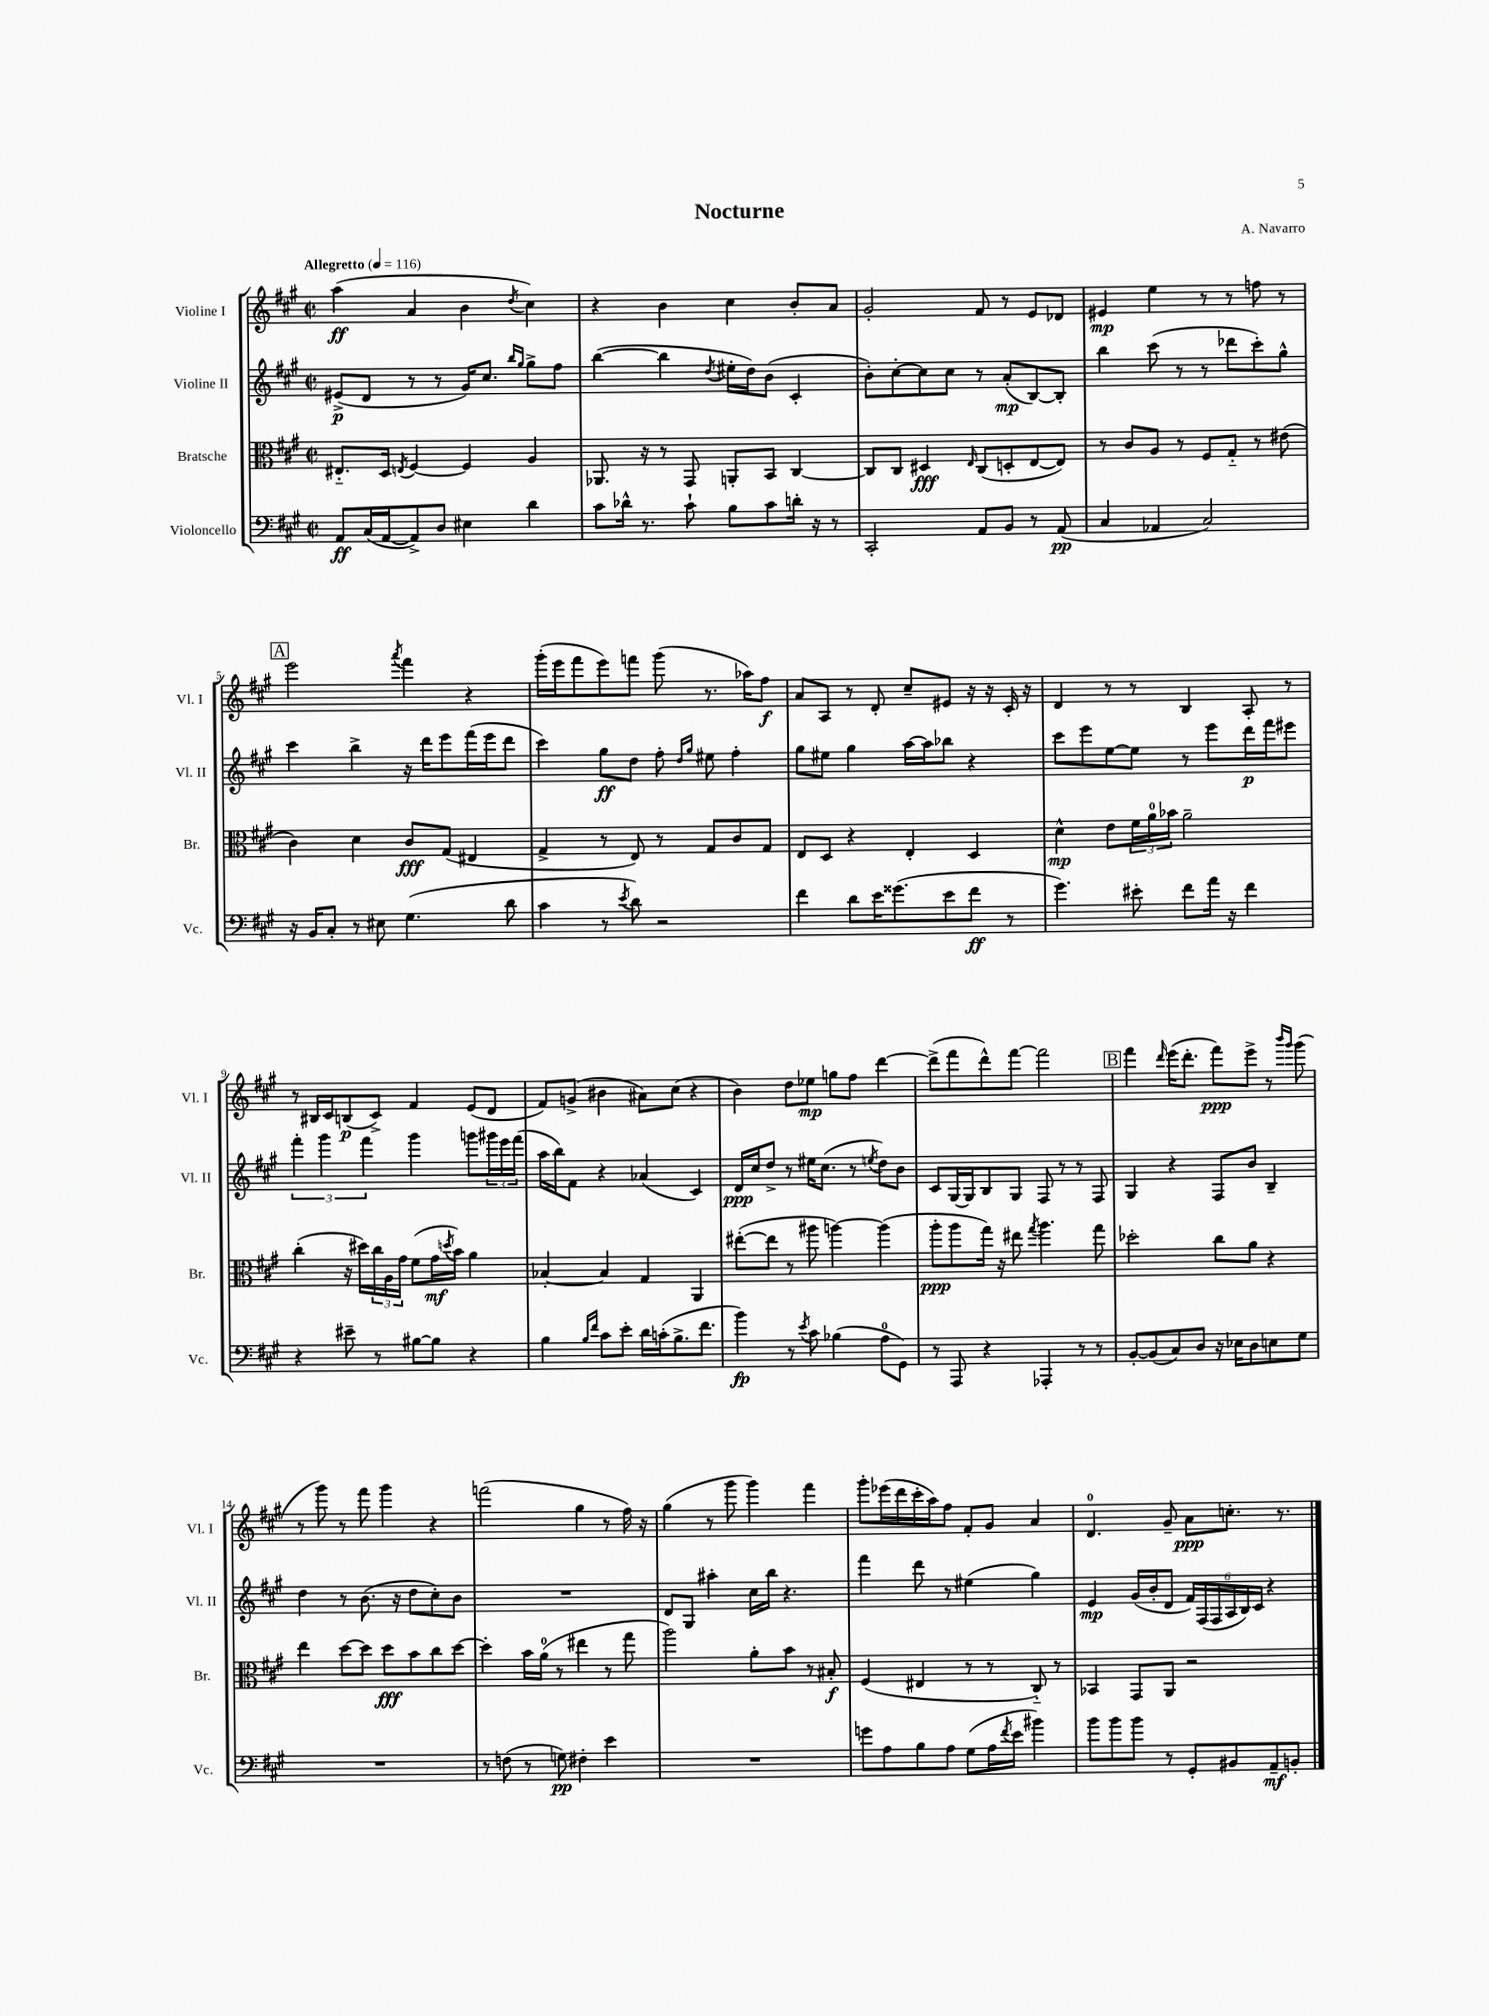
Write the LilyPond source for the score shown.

\header { title = "Nocturne" composer = "A. Navarro" }
<<
\new StaffGroup <<
\new Staff = "s0" \with { instrumentName = "Violine I" shortInstrumentName = "Vl. I" } {
    \clef treble \key a \major \defaultTimeSignature \time 2/2 \tempo "Allegretto" 4 = 116
    a''4\ff( a'4 b'4 \acciaccatura { d''8 } cis''4) |
    r4 b'4 cis''4 b'8-. a'8 |
    gis'2-. fis'8 r8 e'8 des'8 |
    eis'4\mp e''4 r8 r8 f''8 r8 |
    \mark \markup { \box "A" } e'''2 \acciaccatura { a'''8 } fis'''4 r4 |
    gis'''16-.( e'''16 fis'''8 e'''8) f'''8 gis'''8( r8. aes''16) fis''8\f |
    a'8 a8 r8 d'8-. cis''8-- eis'8 r16 r16 cis'16-. r16 |
    d'4 r8 r8 b4 a8-. r8 |
    r8 bis16 cis'16 b8\p( cis'8->) fis'4 e'8( d'8 |
    fis'8) g'8->( bis'4 ais'8) cis''8( r4 |
    b'4) d''8 ees''8\mp g''8 fis''8 d'''4~ |
    d'''8->( fis'''8 d'''8-^) fis'''8~ fis'''2 |
    \mark \markup { \box "B" } fis'''4 \grace { d'''16 } e'''16( d'''8.-. fis'''8\ppp) e'''8-> r8 \grace { b'''16 gis'''16 } gis'''8( |
    r8 gis'''8) r8 fis'''8 gis'''4 r4 |
    f'''2( gis''4 r8 fis''16) r16 |
    gis''4( r8 gis'''8 gis'''4) fis'''4 |
    gis'''8-. ees'''16( d'''16 cis'''16-. a''16) fis''8 fis'8-. gis'8 a'4 |
    d'4.-0 gis'8-- a'8\ppp c''8.-. r8. \bar "|." |
}
\new Staff = "s1" \with { instrumentName = "Violine II" shortInstrumentName = "Vl. II" } {
    \clef treble \key a \major \defaultTimeSignature \time 2/2
    eis'8->\p( d'8 r8 r8 gis'16) cis''8. \grace { b''16 gis''16 } gis''8-> fis''8 |
    b''4~( b''4 \acciaccatura { d''8 } eis''16-. d''16) b'8( cis'4-. |
    b'8-.) cis''8~-. cis''8 cis''8 r8 a'8-.\mp( b8~) b8-. |
    b''4 cis'''8( r8 r8 des'''8 cis'''8-.) gis''8-^ |
    \mark \markup { \box "A" } cis'''4 b''4-> r16 d'''16 e'''8 fis'''16( e'''16 d'''8 |
    cis'''4) gis''8\ff d''8 fis''8-. \grace { d''16 gis''16 } eis''8 fis''4-. |
    gis''8 eis''8 gis''4 a''16~ a''16 bes''8 r4 |
    cis'''8 e'''8 e''8~ e''8 r8 e'''8 d'''16\p fis'''16 eis'''8 |
    \tuplet 3/2 { fis'''4-. gis'''4 fis'''4 } gis'''4 g'''8 \tuplet 3/2 { gis'''16 e'''16 fis'''16( } |
    a''16 b''16) fis'8 r4 aes'4( cis'4) |
    d'16\ppp cis''16 d''8-> r8 eis''16 cis''8.( r8 \acciaccatura { e''8 } d''8) b'8 |
    cis'8 gis16~ gis16 b8 gis8 fis8 r8 r8 fis8 |
    \mark \markup { \box "B" } gis4 r4 fis8 b'8 b4-- |
    d''4 r8 b'8.( r16 d''8 cis''8-.) b'8 |
    R1 |
    d'8 gis8 ais''4-. cis''16 b''16 r4. |
    fis'''4 d'''8 r8 eis''4( gis''4) |
    e'4\mp gis'16( b'16-. d'8 \tuplet 6/4 { fis'16) fis16( fis16 a16 b16) cis'16 } r4 \bar "|." |
}
\new Staff = "s2" \with { instrumentName = "Bratsche" shortInstrumentName = "Br." } {
    \clef alto \key a \major \defaultTimeSignature \time 2/2
    eis8.-_ d16 \acciaccatura { e8 } fis4~ fis4 a4 |
    aes,8. r16 r8 gis,8 a,8-. b,8 cis4~ |
    cis8 cis8 dis4\fff \grace { e16 } cis8( d8-. e8~ e8) |
    r8 cis'8 a8 r8 fis8 gis8-_ r8 eis'8( |
    \mark \markup { \box "A" } cis'4) d'4 cis'8\fff gis8( eis4 |
    gis4-> r8 e8) r8 gis8 cis'8 gis8 |
    e8 d8 r4 e4-. d4 |
    d'4-^\mp e'8 \tuplet 3/2 { fis'16 a'16-0 bes'16 } a'2-- |
    cis''4-.( r16 dis''16) \tuplet 3/2 { cis''16 a16 gis'16 } fis'8( gis'16\mf \acciaccatura { d''8 } b'16) a'4 |
    bes4~-. bes4 gis4 a,4 |
    eis''8~-.( eis''8 r8 ais''8 a''4~) a''4( |
    a''8-.\ppp a''8 gis''16) r16 eis''8 \acciaccatura { gis''8 } a''4. gis''8 |
    \mark \markup { \box "B" } des''2-. cis''8 a'8 r4 |
    e''4 d''8~ d''8 d''8\fff b'8 cis''8 d''8~ |
    d''4-. b'16 a'16-0( r8 eis''4 r8 gis''8 |
    a''2) a'8-. b'8 r8 bis8-.\f |
    fis4( eis4 r8 r8 cis8-_) r8 |
    bes,4 gis,8 a,8 r2 \bar "|." |
}
\new Staff = "s3" \with { instrumentName = "Violoncello" shortInstrumentName = "Vc." } {
    \clef bass \key a \major \defaultTimeSignature \time 2/2
    a,8\ff cis16( a,16~ a,8->) d8 eis4 d'4 |
    cis'8 des'16-^ r8. cis'8-! b8 cis'8 d'16-. r16 r8 |
    cis,2-. a,8 b,8 r8 a,8\pp( |
    cis4 aes,4 cis2) |
    \mark \markup { \box "A" } r16 b,16 cis8-. r8 eis8 gis4.( d'8 |
    cis'4 r8 \acciaccatura { e'8 } d'8) r2 |
    fis'4 d'8 e'16 gisis'8.( e'8 fis'8\ff r8 |
    gis'4.) eis'8-. fis'8 a'16 r16 fis'4 |
    r4 eis'8-- r8 bis8~ bis8 r4 |
    b4 \grace { b16 fis'16 } cis'8 e'8-. d'16 c'16-.( b8.-> fis'8. |
    b'4\fp) r8 \acciaccatura { e'8 } cis'8 bes4( a8-0 gis,8) |
    r8 a,,8 r4 aes,,4-. r8 r8 |
    \mark \markup { \box "B" } b,8~-. b,8( cis8) d8 r16 ees16 d8 e8 gis8 |
    R1 |
    r8 f8( r8 g8\pp) fis4-. e'4 |
    R1 |
    g'8 a8 b8 a8 gis8( a16 \acciaccatura { fis'8 } e'16 bis'4) |
    b'8 b'8 b'8 r8 gis,8-. bis,8 a,8--\mf b,8-. \bar "|." |
}
>>
>>
